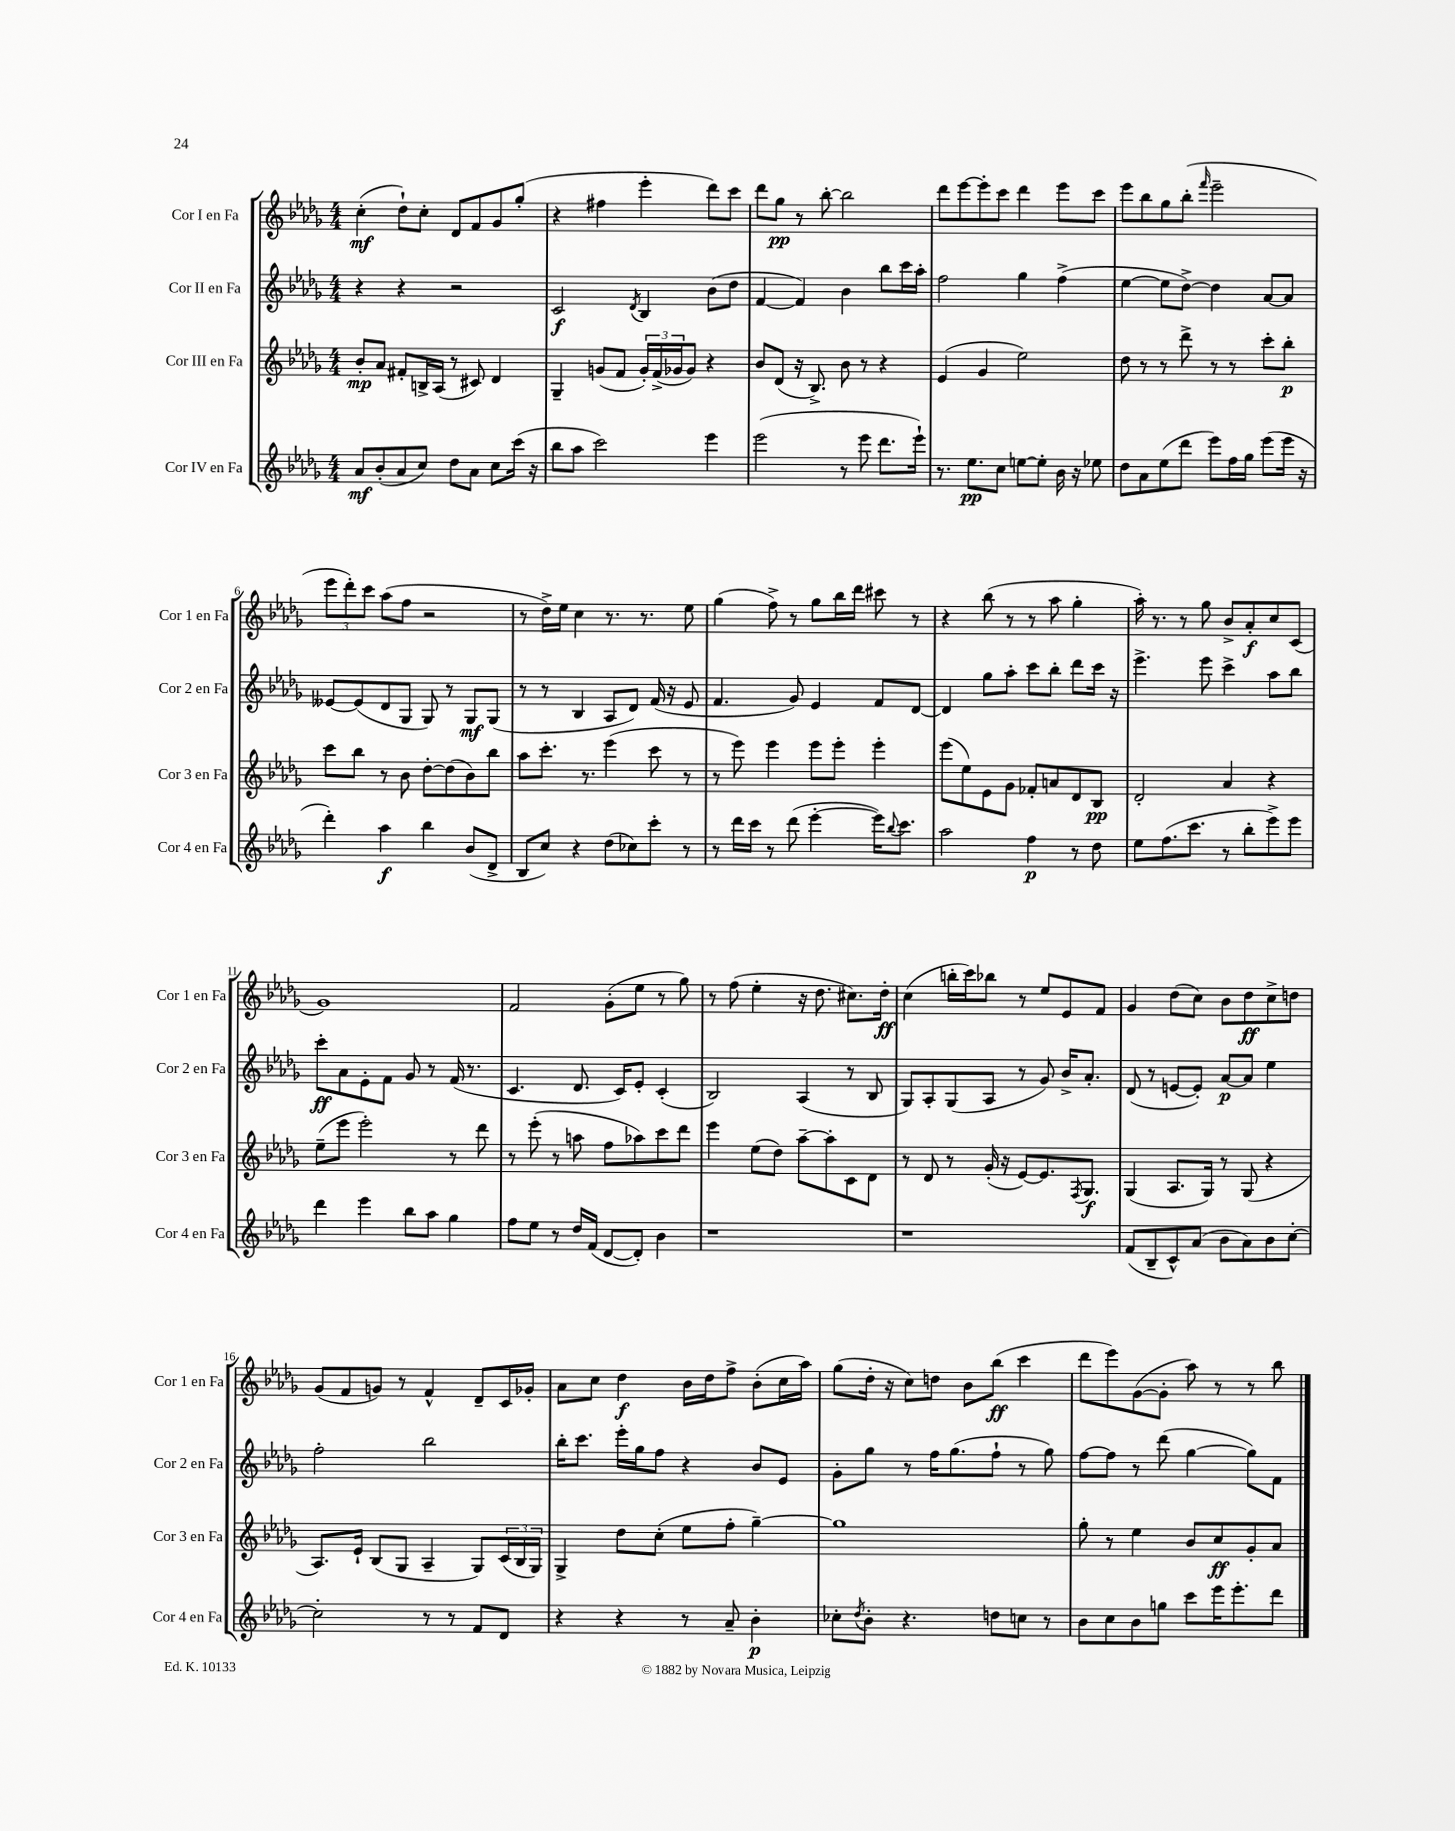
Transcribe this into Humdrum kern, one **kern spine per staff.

**kern	**kern	**kern	**kern
*staff4	*staff3	*staff2	*staff1
*clefG2	*clefG2	*clefG2	*clefG2
*k[b-e-a-d-g-]	*k[b-e-a-d-g-]	*k[b-e-a-d-g-]	*k[b-e-a-d-g-]
*M4/4	*M4/4	*M4/4	*M4/4
8a-	8b-'	4r	(4cc'
(8b-'	8a-	.	.
8a-	8f#'	4r	8dd-`)
8cc)	16B^	.	8cc'
.	(16A-	.	.
8dd-	8r	2r	8d-
8a-	8c#)	.	8f
8cc	4d-	.	8g-
(16ccc	.	.	(8gg-'
16r	.	.	.
=	=	=	=
8bb-	4G-~	2c	4r
8aa-	.	.	.
2ccc)	(8g	.	4ff#
.	8f	.	.
.	.	8qd-	.
.	24g')	4B-	4eee-'
.	(24f^	.	.
.	24g-	.	.
.	8g-)	.	.
4eee-	4r	(8b-	8ddd-)
.	.	8dd-	8ccc
=	=	=	=
(2eee-	8b-	[4f	8ddd-
.	(8d-	.	8gg-
.	16r	4f])	8r
.	8.B-^)	.	.
.	.	.	[8bb-'
8r	8b-	4b-	2bb-]
8eee-	8r	.	.
8.ddd-	4r	8bb-	.
.	.	16ccc	.
16eee-`)	.	16aa-'	.
=	=	=	=
8.r	(4e-	2ff	8ddd-
.	.	.	[8eee-
8.ee-	.	.	.
.	4g-	.	8eee-']
8cc	.	.	8ccc
[8ee	2ee-)	4gg-	4ddd-
8ee']	.	.	.
16b-	.	(4ff^	8eee-
16r	.	.	.
8ee-	.	.	8ccc
=	=	=	=
8dd-	8dd-	[4ee-	8eee-
8a-	8r	.	8bb-
(8ee-	8r	8ee-]	8gg-
8ddd-	8ddd-^	[8dd-^)	(8bb-'
.	.	.	16qqfff
8eee-)	8r	4dd-]	2eee-~
16ff	8r	.	.
16gg-	.	.	.
(8eee-	8ccc'	[8a-	.
16eee-	8bb-'	8a-]	.
16r	.	.	.
=	=	=	=
4ddd-')	8ccc	[8e--	12eee-
.	.	.	12ddd-')
.	8bb-	(8e--]	.
.	.	.	12ccc
4aa-	8r	8d-	(8aa-
.	8b-	8G-	8ff
4bb-	[8dd-'	8G-)	2r
.	(8dd-]	8r	.
(8b-	8b-)	8G-	.
8d-^	8bb-	(8G-	.
=	=	=	=
8B-	8aa-	8r	8r
8cc)	8.ccc'	8r	16dd-^)
.	.	.	16ee-
4r	.	4B-	4cc
.	8.r	.	.
(8dd-	(4eee-	8A-	8.r
8cc-)	.	8d-)	.
.	.	.	8.r
8ccc'	8ccc	(16f	.
.	.	16r	.
8r	8r	8e-	8ee-
=	=	=	=
8r	8r	4.f	(4gg-
16ddd-	8eee-)	.	.
16ccc	.	.	.
8r	4eee-	.	8ff^)
(8ddd-	.	8g-)	8r
[4eee-'	8eee-	4e-	8gg-
.	8eee-'	.	16bb-
.	.	.	16ddd-
16eee-])	4eee-'	8f	8ccc#
8qqbb-	.	.	.
8.ccc	.	.	.
.	.	[8d-	8r
=	=	=	=
2aa-	(8eee-	4d-]	4r
.	8ee-)	.	.
.	8e-	8gg-	(8bb-
.	8g-	8aa-'	8r
4ff	8f-'	8ccc	8r
.	8a	8bb-'	8aa-
8r	8d-	8ddd-	4gg-'
8dd-	8B-	16ccc	.
.	.	16r	.
=	=	=	=
8ee-	2d-'	4.eee-^	16aa-')
.	.	.	8.r
(8.ff	.	.	.
.	.	.	8r
8.ccc	.	.	.
.	.	8eee-	8gg-
8r	4a-	4ccc^	8b-^
8bb-'	.	.	8a-'
8eee-^)	4r	8aa-	8cc
8eee-	.	8bb-	(8c
=	=	=	=
4ddd-	(8ee-~	8ccc'	1g-)
.	8eee-	8a-	.
4eee-	2eee-')	8e-'	.
.	.	8f	.
8bb-	.	8g-	.
8aa-	.	8r	.
4gg-	8r	(16f	.
.	.	8.r	.
.	8ddd-	.	.
=	=	=	=
8ff	8r	4.c	2f
8ee-	(8eee-'	.	.
8r	8r	.	.
16dd-	8aa	8.d-	.
(16f	.	.	.
[8d-	8ff	.	(8g-'
.	.	16c)	.
8d-'])	8aa-)	8e-'	8ee-
4b-	8ccc	(4c'	8r
.	8ddd-	.	8gg-)
=	=	=	=
1r	4eee-	2B-)	8r
.	.	.	(8ff
.	(8ee-	.	4ee-'
.	8dd-)	.	.
.	[8aa-~	(4A-	16r
.	.	.	8.dd-
.	8aa-']	.	.
.	8c	8r	8.cc#)
.	8d-	8B-	.
.	.	.	16dd-'
=	=	=	=
1r	8r	8G-)	(4cc
.	8d-	8A-'	.
.	8r	(8G-	16bb'
.	.	.	16ccc)
.	(16g-'	8A-	8bb-
.	16r	.	.
.	[8e-)	8r	8r
.	8.e-]	8g-)	8ee-
.	.	16b-^	8e-
.	8qF	.	.
.	8.G-	8.a-'	.
.	.	.	8f
=	=	=	=
(8f	(4G-	(8d-	4g-
8B-~	.	8r	.
8c^^)	8.A-	[8e	(8dd-
(8a-	.	8e'])	8cc)
.	16G-)	.	.
8b-	8r	[8a-	8b-
8a-)	(8G-	8a-]	8dd-
8b-	4r	4ee-	8cc^
[8cc'	.	.	8dd
=	=	=	=
2cc']	8.A-)	2ff'	(8g-
.	.	.	8f
.	16e-`	.	.
.	(8B-	.	8g)
.	8G-	.	8r
8r	4A-~	2bb-	4f^^
8r	.	.	.
8f	8G-)	.	8d-~
8d-	(24c	.	16c
.	24B-	.	.
.	.	.	16g-'
.	24G-)	.	.
=	=	=	=
4r	4G-^	16bb-'	8a-
.	.	8.ccc	.
.	.	.	8cc
4r	8dd-	16eee-'	4dd-
.	.	16gg-	.
.	(8cc'	8ff	.
8r	8ee-	4r	16b-
.	.	.	16dd-
8a-~	8ff'	.	8ff^
4b-'	[4gg-~)	8b-	(8b-'
.	.	8e-	16cc
.	.	.	16aa-)
=	=	=	=
8cc-'	1gg-]	8g-'	(8gg-
8qdd-	.	.	.
8b-'	.	8gg-	16dd-'
.	.	.	16r
4.r	.	8r	8cc)
.	.	16ff	8dd
.	.	(8.gg-	.
.	.	.	8b-
8dd	.	8ff`	(8bb-
8cc	.	8r	4ccc
8r	.	8gg-)	.
=	=	=	=
8b-	8gg-'	[8ff	8ddd-
8cc	8r	8ff]	8eee-)
8b-	4ee-	8r	([8g-
8gg	.	(8ddd-	8g-']
8ccc	8b-	[4gg-	8aa-)
16eee-	8cc	.	8r
8.eee-'	.	.	.
.	8g-'	8gg-])	8r
8ddd-	8a-	8f	8bb-
==	==	==	==
*-	*-	*-	*-
